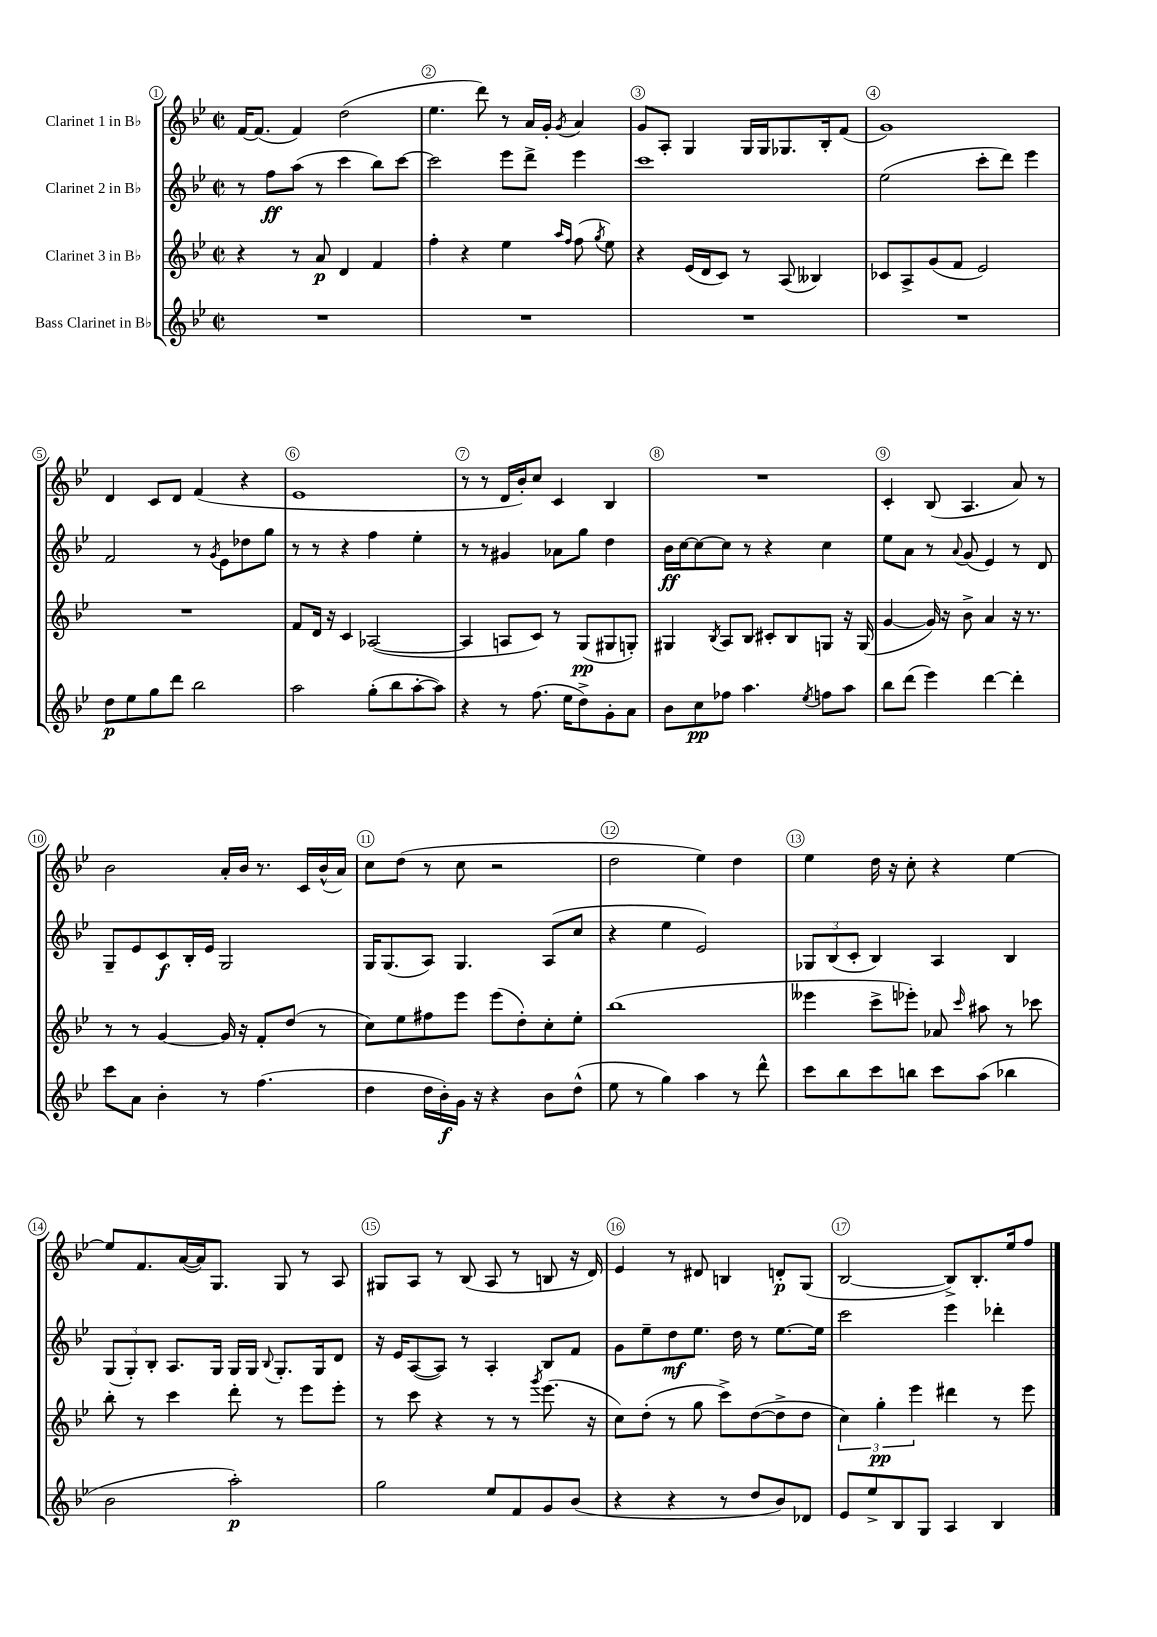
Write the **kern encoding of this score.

**kern	**kern	**kern	**kern
*staff4	*staff3	*staff2	*staff1
*clefG2	*clefG2	*clefG2	*clefG2
*k[b-e-]	*k[b-e-]	*k[b-e-]	*k[b-e-]
*M2/2	*M2/2	*M2/2	*M2/2
*met(c|)	*met(c|)	*met(c|)	*met(c|)
1r	4r	8r	[16f
.	.	.	(8.f]
.	.	8ff	.
.	8r	(8aa	4f)
.	8a	8r	.
.	4d	4ccc	(2dd
.	4f	8bb-)	.
.	.	[8ccc	.
=	=	=	=
1r	4ff'	2ccc]	4.ee-
.	4r	.	.
.	.	.	8ddd)
.	4ee-	8eee-	8r
.	.	8ddd^	16a
.	.	.	16g'
.	16qqaa	.	.
.	16qqff	.	8qg
.	(8ff	4eee-	4a
.	8qgg	.	.
.	8ee-)	.	.
=	=	=	=
1r	4r	1ccc	8g
.	.	.	8A'
.	(16e-	.	4G
.	16d	.	.
.	8c)	.	.
.	8r	.	16G
.	.	.	16G
.	(8A	.	8.G-
.	4B--)	.	.
.	.	.	16B-'
.	.	.	(8f
=	=	=	=
1r	8c-	(2ee-	1g)
.	8A^	.	.
.	(8g	.	.
.	8f	.	.
.	2e-)	8ccc'	.
.	.	8ddd)	.
.	.	4eee-	.
=	=	=	=
8dd	1r	2f	4d
8ee-	.	.	.
8gg	.	.	8c
8ddd	.	.	8d
2bb-	.	8r	(4f
.	.	8qg	.
.	.	8e-	.
.	.	8dd-	4r
.	.	8gg	.
=	=	=	=
2aa	8f	8r	1e-
.	16d	8r	.
.	16r	.	.
.	4c	4r	.
(8gg'	([2A-	4ff	.
8bb-	.	.	.
[8aa'	.	4ee-'	.
8aa])	.	.	.
=	=	=	=
4r	4A-]	8r	8r
.	.	8r	8r
8r	8A	4g#	16d
.	.	.	16b-')
(8.ff	8c)	.	8cc
.	8r	8a-	4c
16ee-	.	.	.
8dd^)	(8G	8gg	.
8g'	8G#	4dd	4B-
8a	8G')	.	.
=	=	=	=
8b-	4G#	16b-	1r
.	.	[16cc	.
8cc	.	8cc_	.
.	8qB-	.	.
8ff-	8A	8cc]	.
4.aa	8B-	8r	.
.	8c#'	4r	.
.	8B-	.	.
8qee-	.	.	.
8ff	8G	4cc	.
8aa	16r	.	.
.	(16G	.	.
=	=	=	=
8bb-	[4g	8ee-	4c'
(8ddd	.	8a	.
4eee-)	16g])	8r	(8B-
.	16r	.	.
.	.	8qqa	.
.	8b-^	(8g	4.A
[4ddd	4a	4e-)	.
4ddd']	16r	8r	8a)
.	8.r	.	.
.	.	8d	8r
=	=	=	=
8ccc	8r	8G~	2b-
8a	8r	8e-	.
4b-'	[4g	8c	.
.	.	16B-'	.
.	.	16e-	.
8r	16g]	2G	16a'
.	16r	.	16b-
(4.ff	8f'	.	8.r
.	(8dd	.	.
.	.	.	16c
.	8r	.	(16b-^^
.	.	.	16a)
=	=	=	=
4dd	8cc)	16G	8cc
.	.	(8.G	.
.	8ee-	.	(8dd
16dd	8ff#	8A)	8r
16b-')	.	.	.
16g	8eee-	4.G	8cc
16r	.	.	.
4r	(8eee-	.	2r
.	8dd')	.	.
8b-	8cc'	(8A	.
(8dd^^	8ee-'	8cc	.
=	=	=	=
8ee-	(1bb-	4r	2dd
8r	.	.	.
4gg)	.	4ee-	.
4aa	.	2e-)	4ee-)
8r	.	.	4dd
8ddd^^	.	.	.
=	=	=	=
8ccc	4eee--	12G-	4ee-
.	.	(12B-	.
8bb-	.	.	.
.	.	12c'	.
8ccc	8ccc^	4B-)	16dd
.	.	.	16r
8bb	8eee-')	.	8cc'
8ccc	8a-	4A	4r
.	16qqccc	.	.
(8aa	8aa#	.	.
4bb-	8r	4B-	[4ee-
.	8ccc-	.	.
=	=	=	=
2b-	8bb-'	(12G	8ee-]
.	.	12G')	.
.	8r	.	8.f
.	.	12B-'	.
.	4ccc	8.A	.
.	.	.	([16a
.	.	.	16a])
.	.	16G	8.G
2aa')	8ddd'	16G	.
.	.	16G	.
.	.	8qqB-	.
.	8r	8.G'	8G
.	8eee-	.	8r
.	.	16G	.
.	8eee-'	8d	8A
=	=	=	=
2gg	8r	16r	8G#
.	.	16e-	.
.	8ccc	([8A	8A
.	4r	8A])	8r
.	.	8r	(8B-
8ee-	8r	4A'	8A
8f	8r	.	8r
.	8qggg	.	.
8g	(8.eee-	8B-	8B
(8b-	.	8f	16r
.	16r	.	16d)
=	=	=	=
4r	8cc)	8g	4e-
.	(8dd'	8ee-~	.
4r	8r	8dd	8r
.	8gg	8.ee-	8d#
8r	8ccc^)	.	4B
.	.	16dd	.
8dd	([8dd	8r	.
8b-)	8dd^]	[8.ee-	8d'
8d-	8dd	.	(8G
.	.	16ee-]	.
=	=	=	=
8e-	6cc)	2ccc	[2B-
8ee-^	.	.	.
.	6gg'	.	.
8B-	.	.	.
.	6eee-	.	.
8G	.	.	.
4A	4ddd#	4eee-	8B-^])
.	.	.	8.B-'
4B-	8r	4ddd-'	.
.	.	.	16ee-
.	8eee-	.	8ff
==	==	==	==
*-	*-	*-	*-
